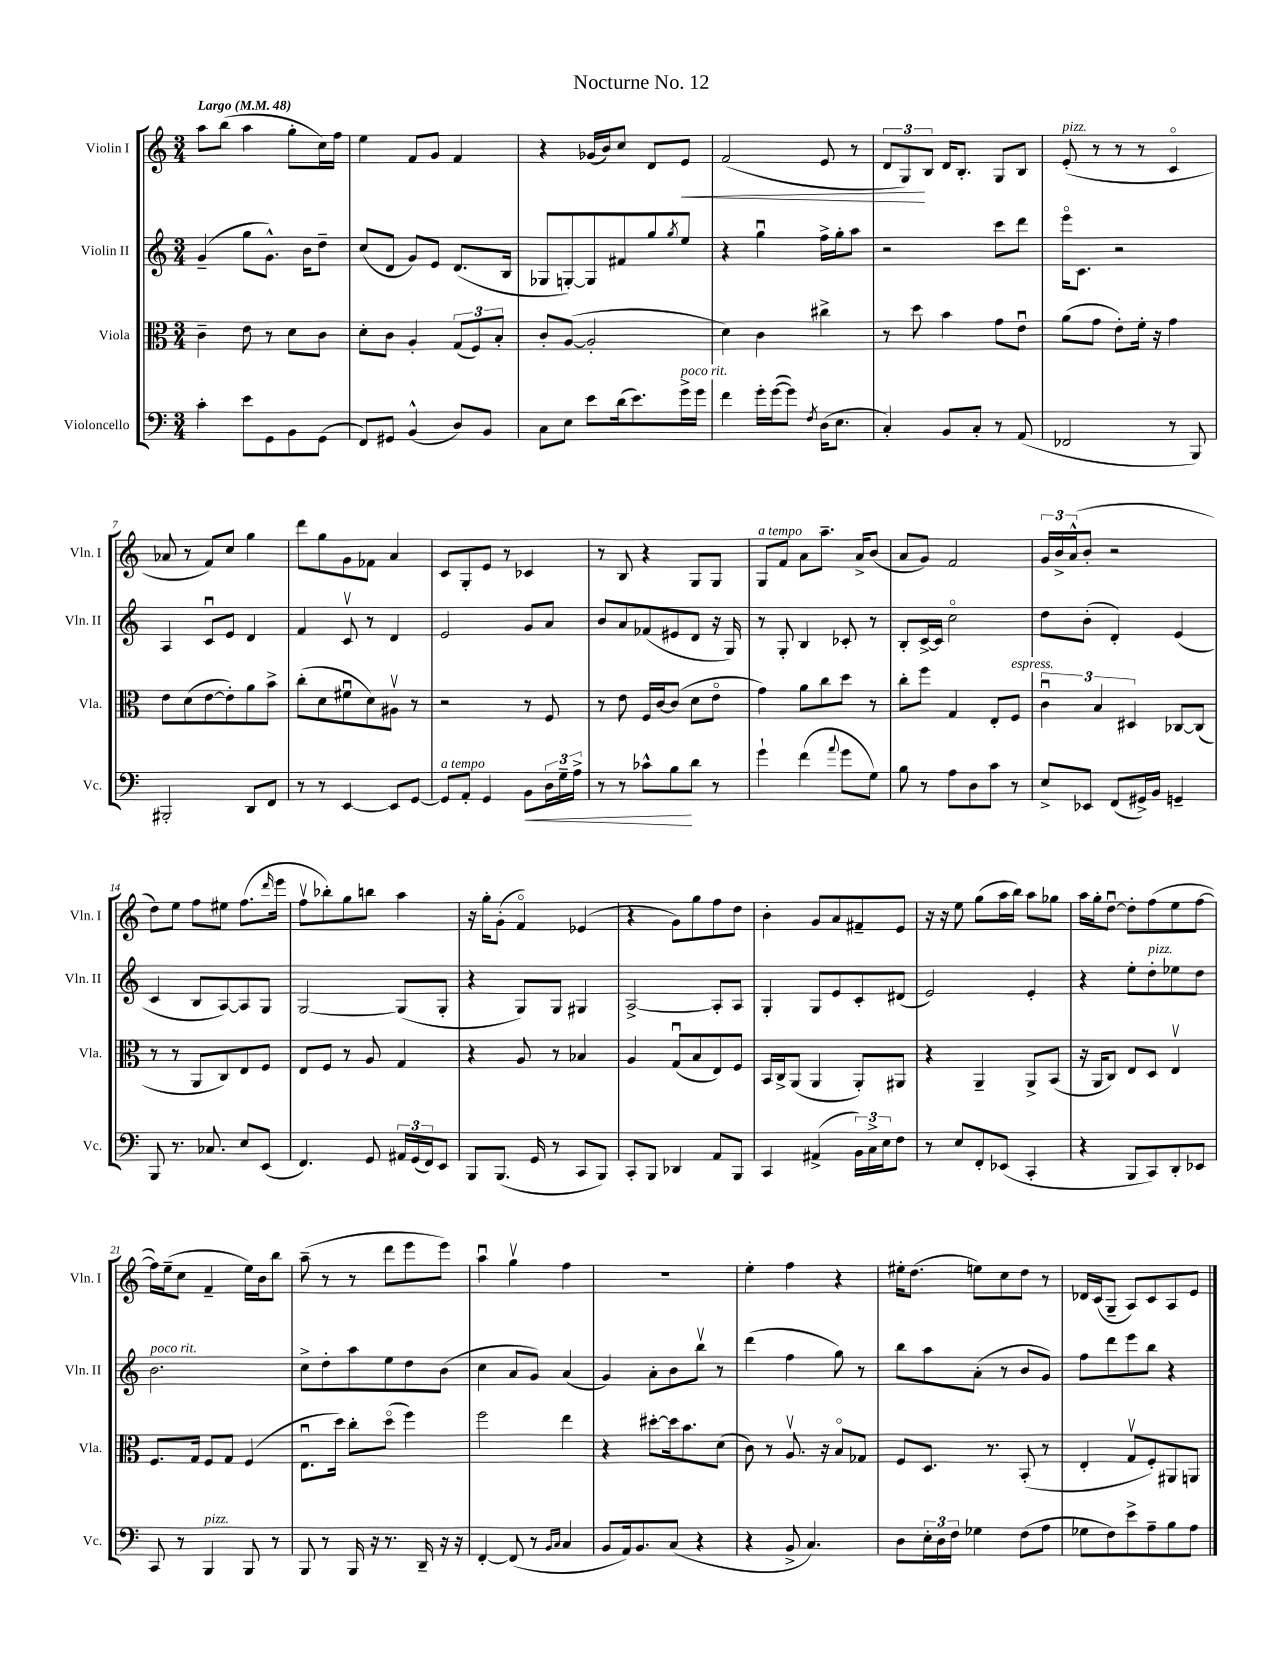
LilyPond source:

\header { title = "Nocturne No. 12" }
<<
\new StaffGroup <<
\new Staff = "s0" \with { instrumentName = "Violin I" shortInstrumentName = "Vln. I" } {
    \clef treble \key c \major \numericTimeSignature \time 3/4 \tempo "Largo" 4 = 48
    a''8 b''8( a''4 g''8-. c''16) f''16 |
    e''4 f'8 g'8 f'4 |
    r4 ges'16( b'16) c''8 d'8 e'8\< |
    f'2( e'8 r8 |
    \tuplet 3/2 { d'8 g8\!) b8 } d'16 b8.-. g8 b8 |
    e'8-.^\markup { \italic "pizz." }( r8 r8 r8 c'4\flageolet |
    aes'8 r8 f'8) c''8 g''4 |
    d'''8 g''8 g'8 fes'8 a'4 |
    c'8 g8-. e'8 r8 ces'4 |
    r8 b8 r4 g8 g8 |
    g8^\markup { \italic "a tempo" } f'8 a'8 a''8.-- a'16-> b'8( |
    a'8 g'8) f'2 |
    \tuplet 3/2 { g'16 b'16-> a'16-^( } b'8-. r2 |
    d''8) e''8 f''8 eis''8 f''8.( \grace { d'''16 } e'''16 |
    f''8\upbow bes''8-.) g''8 b''8 a''4 |
    r16 g''16-. g'8-.( f'4\flageolet) ees'4( |
    r4 g'8) g''8 f''8 d''8 |
    b'4-. g'8 a'8 fis'8-- e'8 |
    r16 r16 e''8 g''8( a''16 b''16) a''8 ges''8 |
    a''16 g''16-. d''8~\downbow d''8-. f''8( e''8 f''8~ |
    f''16) e''16--( c''8 f'4-- e''16) b'16 b''8 |
    a''8--( r8 r8 d'''8 e'''8 e'''8) |
    a''4\downbow g''4\upbow f''4 |
    R2. |
    e''4-. f''4 r4 |
    eis''16-. d''8.( e''8) c''8 d''8 r8 |
    des'16 c'16( g8-- a8) c'8 a8 e'8 \bar "|." |
}
\new Staff = "s1" \with { instrumentName = "Violin II" shortInstrumentName = "Vln. II" } {
    \clef treble \key c \major \numericTimeSignature \time 3/4
    g'4--( g''8 g'8.-^) b'16 d''8-- |
    c''8( d'8 g'8) e'8 d'8.( b16 |
    ges8 g8~-.) g8 fis'8 g''8 \acciaccatura { g''8 } e''8 |
    r4 g''4\downbow f''16-> g''16-. a''8 |
    r2 c'''8 d'''8 |
    e'''16\flageolet c'8. r2 |
    a4 c'8\downbow e'8 d'4 |
    f'4 c'8\upbow r8 d'4 |
    e'2 g'8 a'8 |
    b'8 a'8 fes'8( eis'8 d'8 r16 g16) |
    r8 g8-. b4 ces'8-. r8 |
    b8-. c'16~-> c'16 c''2\flageolet |
    d''8 b'8-.( d'4-.) e'4( |
    c'4 b8 a8~) a8 g8 |
    g2~ g8( g8-. |
    r4 g8) g8 gis4 |
    a2~-> a8-. a8 |
    g4-. g8 e'8 c'8-. dis'8( |
    e'2) e'4-. |
    r4 e''8-. d''8-.^\markup { \italic "pizz." } ees''8 d''8 |
    b'2.^\markup { \italic "poco rit." } |
    c''8-> d''8-. a''8 e''8 d''8 b'8( |
    c''4 a'8 g'8) a'4( |
    g'4) a'8-. b'8 b''8\upbow r8 |
    d'''4( f''4 g''8) r8 |
    b''8 a''8 a'8-.( r8 b'8 g'8) |
    f''8 d'''8 e'''8 b''8 r4 \bar "|." |
}
\new Staff = "s2" \with { instrumentName = "Viola" shortInstrumentName = "Vla." } {
    \clef alto \key c \major \numericTimeSignature \time 3/4
    c'4-- e'8 r8 d'8 c'8 |
    d'8-. c'8 a4-. \tuplet 3/2 { g8( f8) b8-. } |
    c'8-. a8~( a2-. |
    d'4) c'4 cis''4-> |
    r8 d''8 b'4 g'8 e'8\downbow |
    a'8( g'8 e'8-.) f'16-. r16 g'4 |
    e'8 d'8( e'8~ e'8-.) a'8 b'8-> |
    c''8-.( d'8 fis'8\downbow d'8) ais8\upbow r8 |
    r2 r8 f8 |
    r8 e'8 f16 c'16~ c'8( d'8 e'8\flageolet |
    g'4) a'8 c''8 d''8 r8 |
    c''8-. f''8 g4 e8-. f8^\markup { \italic "espress." } |
    \tuplet 3/2 { c'4\downbow b4 dis4 } ces8~ ces8( |
    r8 r8 a,8 c8) e8 f8 |
    e8 f8 r8 a8 g4 |
    r4 a8 r8 bes4 |
    a4 g8\downbow( b8 e8) f8 |
    b,16 c16-> a,8( a,4 a,8-.) ais,8 |
    r4 a,4-- a,8-> b,8( |
    r16 a,16 c8) e8 d8 e4\upbow |
    f8. g16 f8 g8 f4( |
    e8.\downbow d''16) c''8-. d''8\flageolet( f''4) |
    f''2 e''4 |
    r4 dis''8~-. dis''16 b'8. d'8( |
    c'8) r8 a8.\upbow r16 b8\flageolet ges8 |
    f8 d8. r8. b,8-.( r8 |
    e4-. g8\upbow f8-.) ais,8 a,8 \bar "|." |
}
\new Staff = "s3" \with { instrumentName = "Violoncello" shortInstrumentName = "Vc." } {
    \clef bass \key c \major \numericTimeSignature \time 3/4
    c'4-. e'8 g,8 b,8 g,8( |
    f,8) gis,8 b,4-^( d8) b,8 |
    c8 e8 e'8 d'16( e'8.) g'16->^\markup { \italic "poco rit." } g'16 |
    f'4 g'16-. g'16~( g'8) \acciaccatura { f8 } d16( e8. |
    c4-.) b,8 c8-. r8 a,8( |
    fes,2 r8 b,,8) |
    bis,,2-. d,8 f,8 |
    r8 r8 e,4~ e,8 g,8~ |
    g,8^\markup { \italic "a tempo" } a,8-. g,4 b,8\< \tuplet 3/2 { d16 g16-- a16-> } |
    r8 r8 ces'8-^ b8\! d'8 r8 |
    g'4-! f'4( \appoggiatura { a'8 } g'8 g8) |
    b8 r8 a8 d8 c'8 r8 |
    e8-> ees,8 f,8( gis,16->) b,16 g,4-- |
    b,,8 r8. ces8. e8 e,8( |
    f,4.) g,8 \tuplet 3/2 { ais,16 g,16( f,16) } e,8 |
    b,,8 b,,8.( g,16 r8 c,8 b,,8) |
    c,8-. b,,8 des,4 a,8 b,,8 |
    c,4 ais,4->( \tuplet 3/2 { b,16) c16-> e16 } f8 |
    r8 e8 f,8-. ees,8( c,4-. |
    r4 b,,8 c,8) d,8-. ees,8 |
    c,8 r8 b,,4^\markup { \italic "pizz." } b,,8 r8 |
    b,,8 r8 b,,16 r16 r8. d,16-- r16 r16 |
    f,4~-. f,8( r8 \grace { b,16 c16 } c4 |
    b,8 a,16) b,8. c8( r4 |
    r4 b,8-> c4.) |
    d8 \tuplet 3/2 { e16-. d16 f16 } ges4 f8( a8 |
    ges8 f8) e'8-> a8-- b8 a8 \bar "|." |
}
>>
>>
